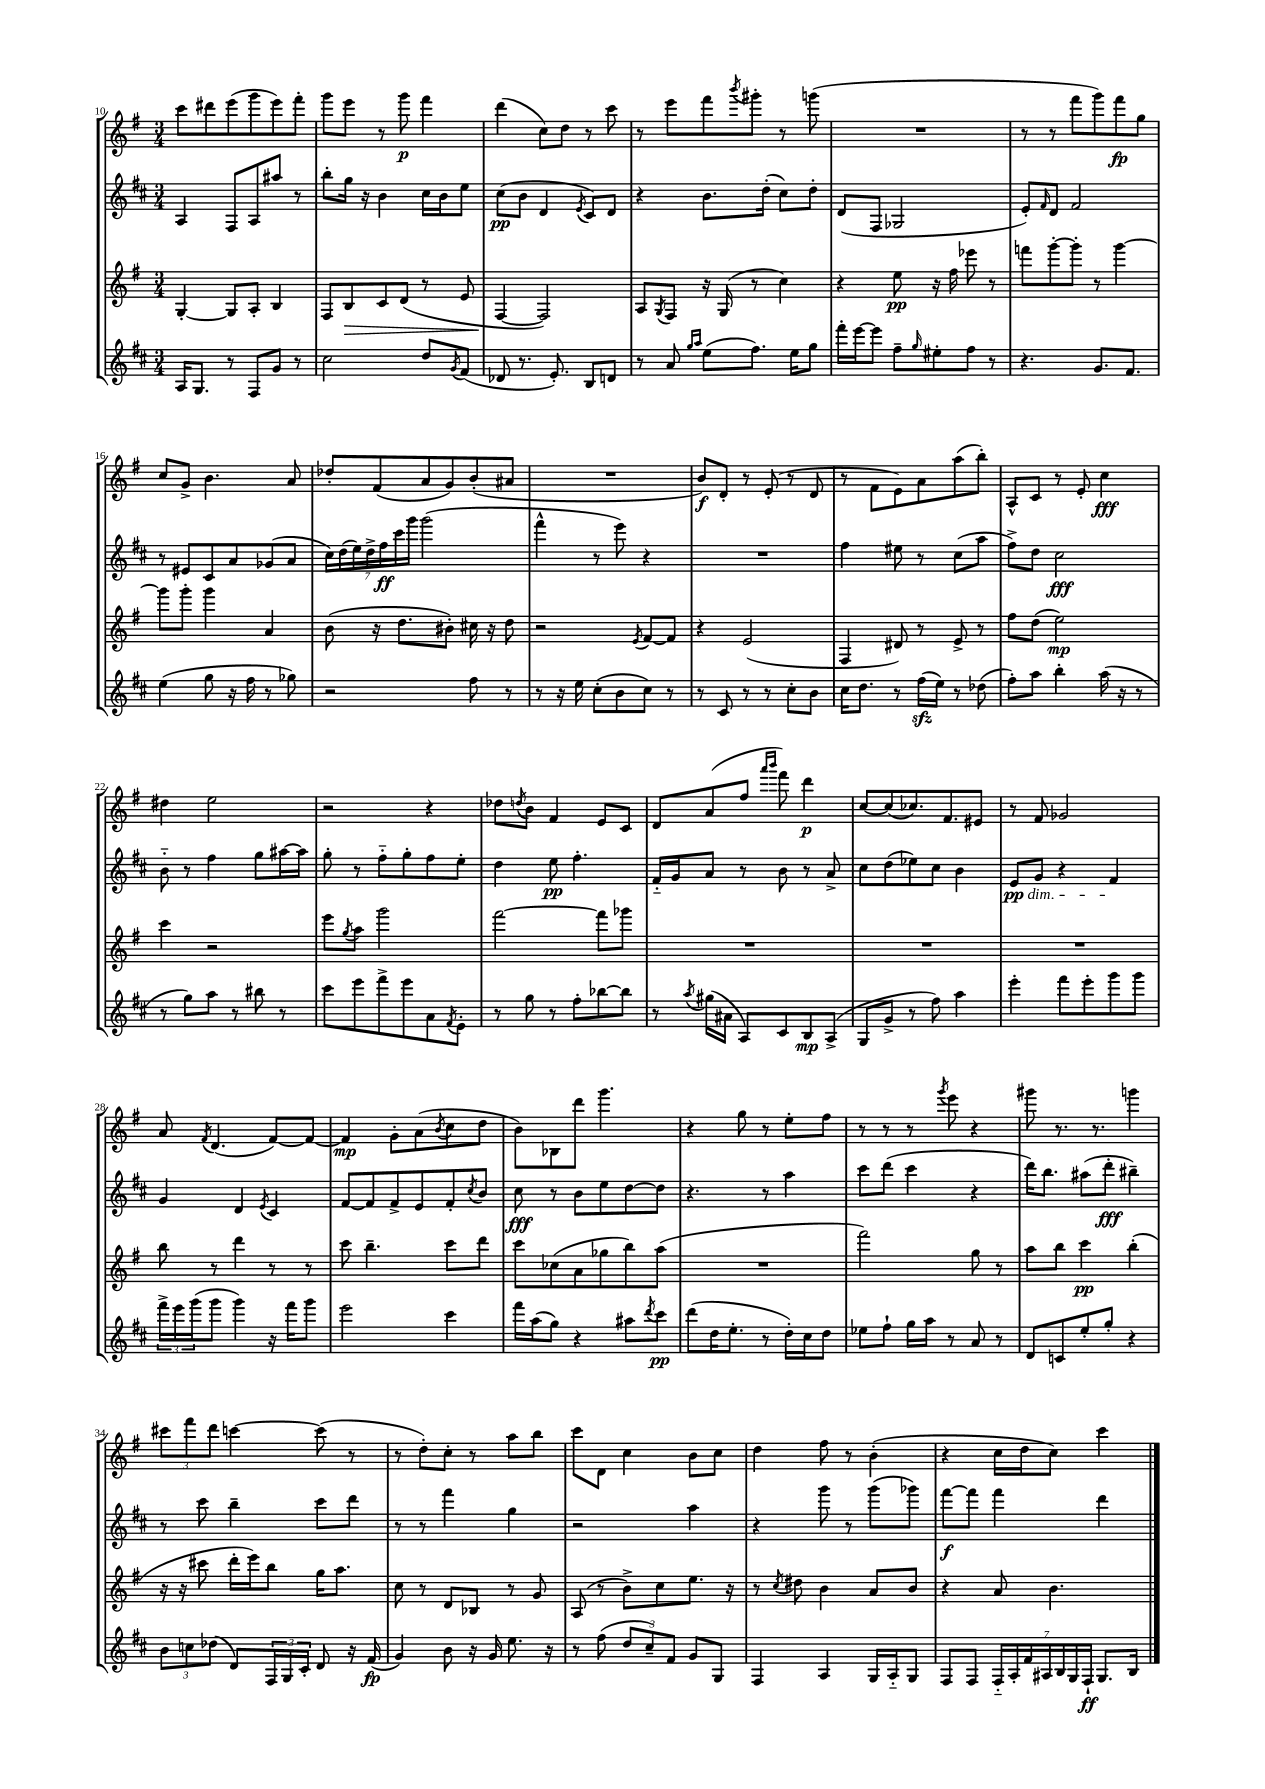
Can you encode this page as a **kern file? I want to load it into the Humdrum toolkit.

**kern	**kern	**kern	**kern
*staff4	*staff3	*staff2	*staff1
*clefG2	*clefG2	*clefG2	*clefG2
*k[f#c#]	*k[f#]	*k[f#c#]	*k[f#]
*M3/4	*M3/4	*M3/4	*M3/4
16A	[4G'	4A	8ccc
8.G	.	.	.
.	.	.	8ddd#
8r	8G]	8F#	(8eee
8F#	8A'	8A	8ggg
8g	4B	8aa#	8eee)
8r	.	8r	8fff#'
=	=	=	=
2cc#	8F#	8bb'	8ggg
.	8B	16gg	8eee
.	.	16r	.
.	8c	4b	8r
.	(8d	.	8ggg
8dd	8r	16cc#	4fff#
.	.	16b	.
8qg	.	.	.
(8f#	8e	8ee	.
=	=	=	=
8d-	[4F#	(8cc#	(4ddd
8.r	.	8b	.
.	2F#])	4d	8cc)
8.e')	.	.	.
.	.	.	8dd
.	.	8qe	.
8B	.	8c#)	8r
8d	.	8d	8ccc
=	=	=	=
8r	8A	4r	8r
.	8qG	.	.
8a	8F#	.	8eee
16qqgg	.	.	.
16qqaa	.	.	.
(8ee	16r	8.b	8fff#
.	(16G	.	.
.	.	.	8qbbb
8.ff#)	8r	.	8ggg#'
.	.	(16dd'	.
.	4cc)	8cc#)	8r
16ee	.	.	.
8gg	.	8dd'	(8ggg
=	=	=	=
16fff#'	4r	(8d	2.r
[16eee	.	.	.
8eee]	.	8F#	.
8ff#~	8ee	2G-	.
16qqgg	.	.	.
8ee#'	16r	.	.
.	16ff#	.	.
8ff#	8eee-	.	.
8r	8r	.	.
=	=	=	=
4.r	8fff	8e')	8r
.	.	16qqf#	.
.	[8ggg'	8d	8r
.	8ggg']	2f#	8fff#
8.g	8r	.	8ggg)
.	[4ggg	.	8fff#
8.f#	.	.	.
.	.	.	8gg
=	=	=	=
(4ee	8ggg]	8r	8cc
.	8ggg'	8e#	8g^
8gg	4ggg	8c#	4.b
16r	.	8a	.
16ff#	.	.	.
8r	4a	(8g-	.
8gg-)	.	8a	8a
=	=	=	=
2r	(8b	28cc#)	8dd-'
.	.	(28dd	.
.	.	28ee)	.
.	.	28dd^	.
.	16r	.	(8f#
.	.	28ff#	.
.	.	28ccc#	.
.	8.dd	.	.
.	.	28ggg	.
.	.	(2ggg	8a
.	8b#')	.	8g)
8ff#	16cc#	.	(8b'
.	16r	.	.
8r	8dd	.	8a#
=	=	=	=
8r	2r	4fff#^^	2.r
16r	.	.	.
16ee	.	.	.
(8cc#'	.	8r	.
8b	.	8eee)	.
.	8qe	.	.
8cc#)	[8f#	4r	.
8r	8f#]	.	.
=	=	=	=
8r	4r	2.r	8b)
8c#	.	.	8d'
8r	(2e	.	8r
8r	.	.	(8e'
8cc#'	.	.	8r
8b	.	.	8d
=	=	=	=
16cc#	4F#	4ff#	8r
8.dd	.	.	.
.	.	.	8f#
8r	8d#)	8ee#	8e)
(16ff#	8r	8r	8a
16ee)	.	.	.
8r	8e^	(8cc#	(8aa
(8dd-	8r	8aa	8bb')
=	=	=	=
8ff#')	8ff#	8ff#^)	8A^^
8aa	(8dd	8dd	8c
4bb'	2ee)	2cc#	8r
.	.	.	8e'
(16aa	.	.	4cc
16r	.	.	.
8r	.	.	.
=	=	=	=
8r	4ccc	8b'~	4dd#
8gg)	.	8r	.
8aa	2r	4ff#	2ee
8r	.	.	.
8bb#	.	8gg	.
8r	.	[16aa#	.
.	.	16aa#]	.
=	=	=	=
8ccc#	8eee	8gg'	2r
.	8qgg	.	.
8eee	8aa	8r	.
8fff#^	2ggg	8ff#'~	.
8eee	.	8gg'	.
8a	.	8ff#	4r
8qf#	.	.	.
8e'	.	8ee'	.
=	=	=	=
8r	[2fff#	4dd	8dd-
.	.	.	8qdd
8gg	.	.	8b
8r	.	8ee	4f#
8ff#'	.	4.ff#'	.
[8bb-	8fff#]	.	8e
8bb-]	8ggg-	.	8c
=	=	=	=
8r	2.r	16f#'~	8d
.	.	16g	.
8qaa	.	.	.
(16gg#	.	8a	(8a
16a#	.	.	.
8A)	.	8r	8ff#
.	.	.	16qqaaa
.	.	.	16qqbbb
8c#	.	8b	8fff#)
8B	.	8r	4ddd
(8A^	.	8a^	.
=	=	=	=
8G	2.r	8cc#	[8cc
8g^	.	(8dd	(8cc]
8r	.	8ee-)	8.cc-)
8ff#)	.	8cc#	.
.	.	.	8.f#
4aa	.	4b	.
.	.	.	8e#
=	=	=	=
4eee'	2.r	8e	8r
.	.	8g	8f#
8fff#	.	4r	2g-
8eee'	.	.	.
8ggg	.	4f#	.
8ggg	.	.	.
=	=	=	=
24fff#^	8bb	4g	8a
24eee	.	.	.
(24ggg	.	.	.
.	.	.	8qf#
8ggg	8r	.	(4.d
4ggg)	4ddd	4d	.
.	.	8qe	.
16r	8r	4c#	[8f#)
16fff#	.	.	.
8ggg	8r	.	8f#_
=	=	=	=
2eee	8ccc	[8f#	4f#]
.	4.bb~	8f#]	.
.	.	8f#^	8g'
.	.	8e	(8a
.	.	.	8qb
4ccc#	8ccc	8f#'	8cc
.	.	8qcc#	.
.	8ddd	8b	8dd
=	=	=	=
16fff#	8ccc	8cc#	8b)
(16aa	.	.	.
8gg)	(8cc-	8r	8B-
4r	8a	8b	8ddd
.	8gg-	8ee	4.ggg
8aa#	8bb)	[8dd	.
8qddd	.	.	.
8ccc#	(8aa	8dd]	.
=	=	=	=
(8ddd	2.r	4.r	4r
16dd	.	.	.
8.ee'	.	.	.
.	.	.	8gg
8r	.	8r	8r
16dd')	.	4aa	8ee'
16cc#	.	.	.
8dd	.	.	8ff#
=	=	=	=
8ee-	2fff#)	8ccc#	8r
8ff#`	.	(8ddd	8r
16gg	.	4ccc#	8r
16aa	.	.	.
.	.	.	8qggg
8r	.	.	8eee
8a	8gg	4r	4r
8r	8r	.	.
=	=	=	=
8d	8aa	16ddd)	8ggg#
.	.	8.bb	.
8c	8bb	.	8.r
8ee'	4ccc	(8aa#	.
.	.	.	8.r
8gg'	.	8ddd'	.
4r	(4bb'	4bb#~)	4ggg
=	=	=	=
12b	16r	8r	12ccc#
.	16r	.	.
12cc	.	.	12fff#
.	8ccc#	8ccc#	.
(12dd-	.	.	12ddd
8d)	16ddd'	4bb~	[4ccc
.	16eee)	.	.
24F#	8bb	.	.
24G	.	.	.
24c#'	.	.	.
8d	16gg	8ccc#	(8ccc]
.	8.aa	.	.
16r	.	8ddd	8r
(16f#	.	.	.
=	=	=	=
4g)	8cc	8r	8r
.	8r	8r	8dd')
8b	8d	4fff#	8cc'
16r	8B-	.	8r
16g	.	.	.
8.ee	8r	4gg	8aa
.	8g	.	8bb
16r	.	.	.
=	=	=	=
8r	(8A	2r	8ccc
(8ff#	8r	.	8d
12dd	8b^)	.	4cc
12cc#~)	.	.	.
.	8cc	.	.
12f#	.	.	.
8g	8.ee	4aa	8b
8G	.	.	8cc
.	16r	.	.
=	=	=	=
4F#	8r	4r	4dd
.	8qcc	.	.
.	8dd#	.	.
4A	4b	8ggg	8ff#
.	.	8r	8r
16G	8a	(8ggg	(4b'
16A'~	.	.	.
8G	8b	8ggg-)	.
=	=	=	=
8F#	4r	[8fff#	4r
8F#	.	8fff#]	.
28F#'~	8a	4fff#	16cc
28A'	.	.	.
.	.	.	16dd
28f#	.	.	.
28A#	.	.	.
.	4.b	.	8cc)
28B	.	.	.
28G	.	.	.
28F#`	.	.	.
8.G	.	4ddd	4ccc
16B	.	.	.
==	==	==	==
*-	*-	*-	*-
